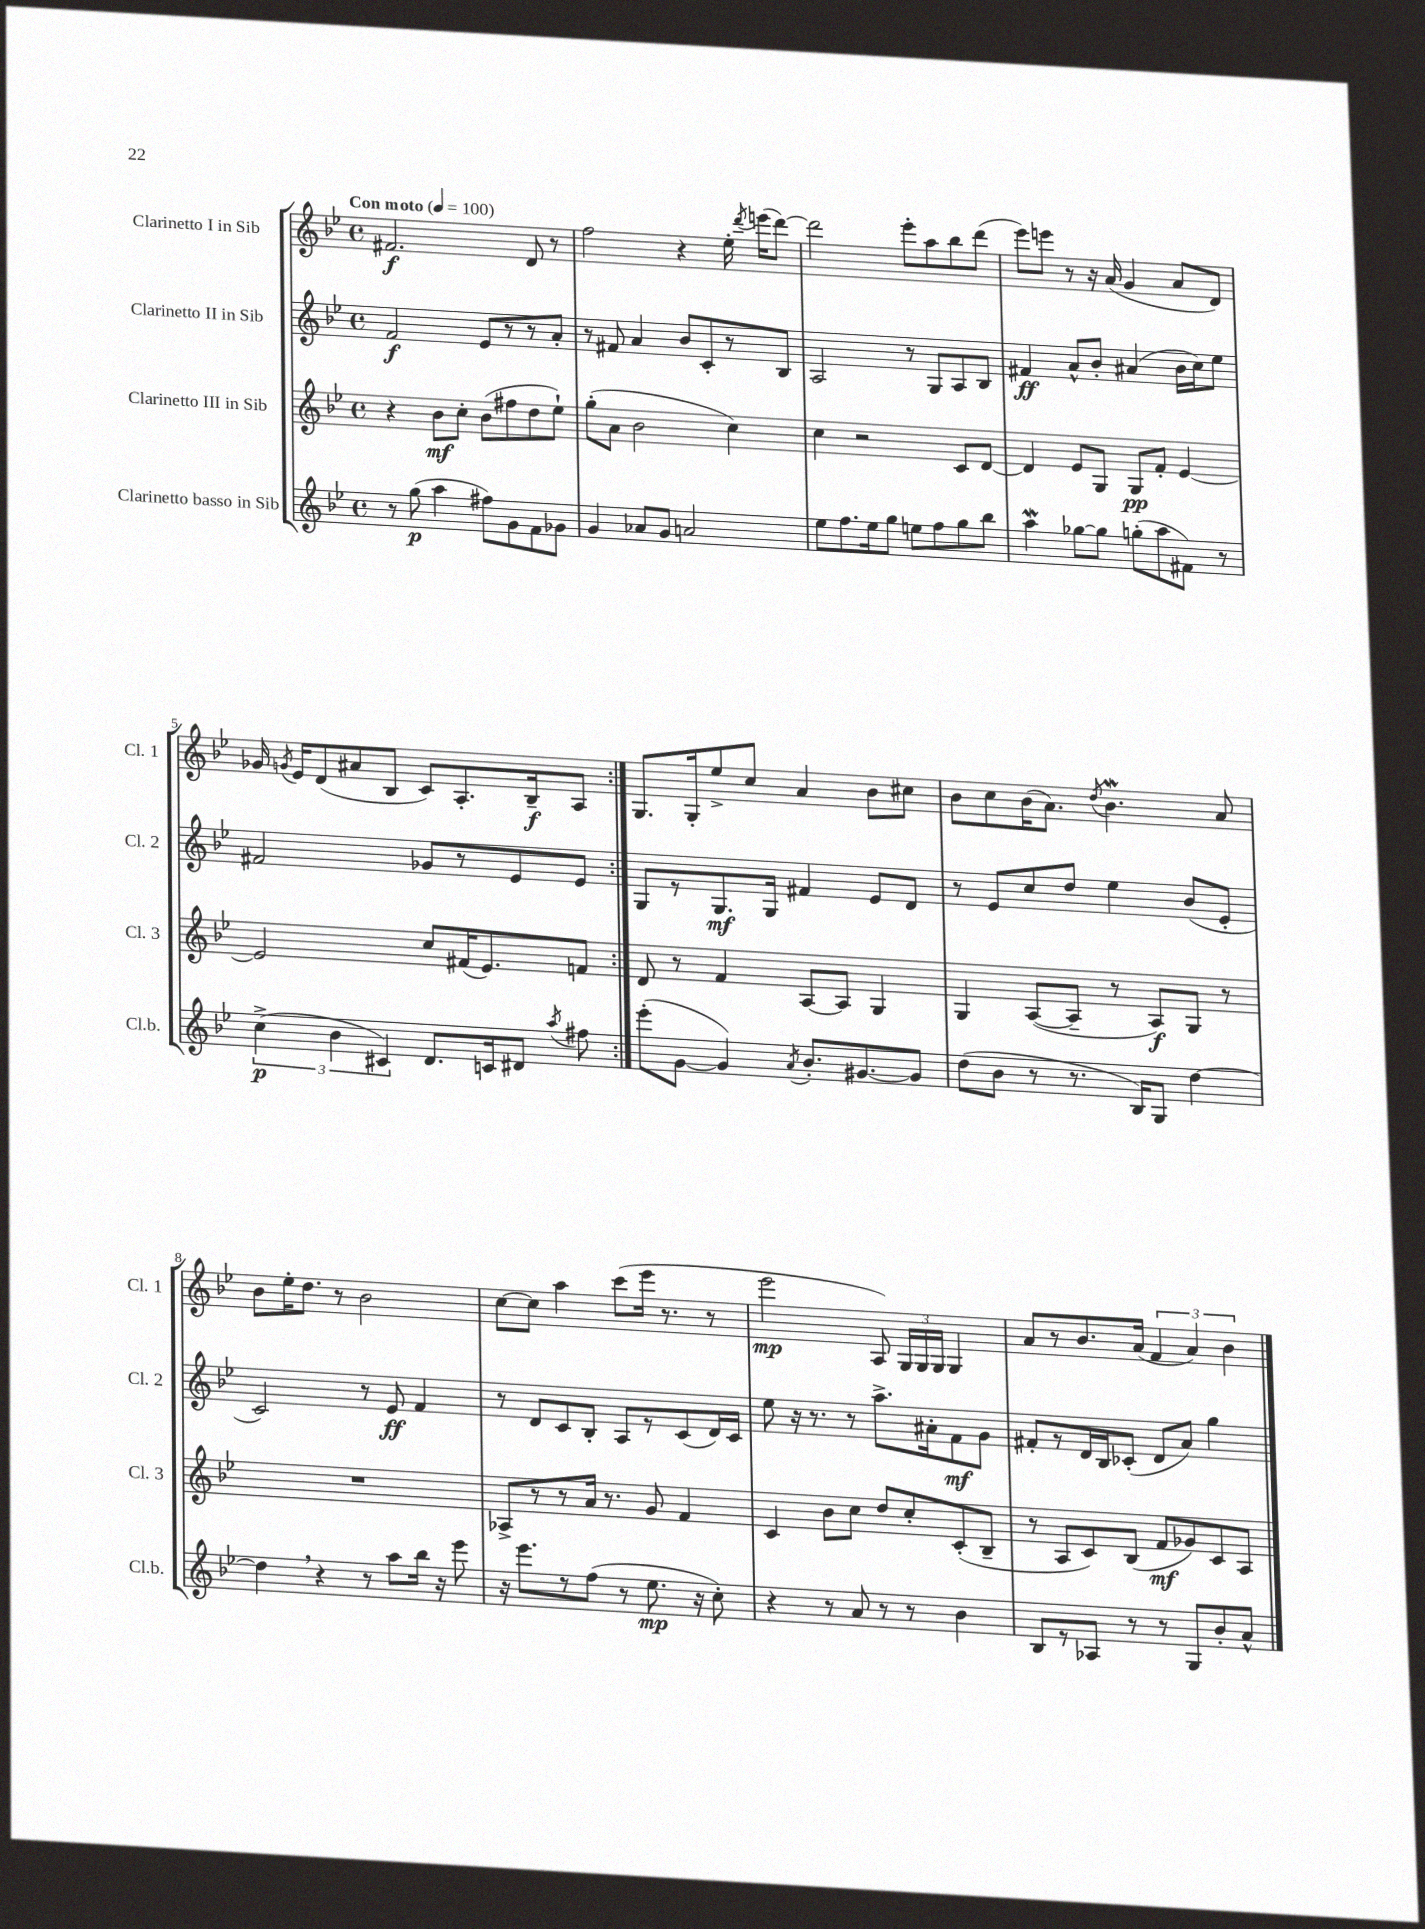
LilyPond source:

<<
\new StaffGroup <<
\new Staff = "s0" \with { instrumentName = "Clarinetto I in Sib" shortInstrumentName = "Cl. 1" } {
    \clef treble \key bes \major \defaultTimeSignature \time 4/4 \tempo "Con moto" 4 = 100
    \autoBeamOff \repeat volta 2 { fis'2.\f d'8 r8 |
    f''2 r4 ees''16-. \acciaccatura { d'''8 } e'''16[( d'''8]~) |
    d'''2 ees'''8[-. a''8 bes''8 d'''8]( |
    ees'''8[) e'''8] r8 r16 a'16( g'4 a'8[ d'8]) |
    ges'16 \acciaccatura { g'8 } ees'16[ d'8( ais'8 bes8] c'8[) a8.-. bes16--\f a8] | }
    g8.[ g16-. ees''8-> c''8] a'4 bes'8[ cis''8] |
    bes'8[ c''8 bes'16( a'8.]) \acciaccatura { d''8 } bes'4.\mordent a'8 |
    bes'8[ ees''16-. d''8.] r8 bes'2 |
    c''8[~ c''8] a''4 c'''8[( ees'''16] r8. r8 |
    ees'''2\mp a8) \tuplet 3/2 { g16[ g16 g16] } g4 |
    a'8[ r8 bes'8. a'16]( \tuplet 3/2 { f'4 a'4) bes'4 } \bar "|." |
}
\new Staff = "s1" \with { instrumentName = "Clarinetto II in Sib" shortInstrumentName = "Cl. 2" } {
    \clef treble \key bes \major \defaultTimeSignature \time 4/4
    \autoBeamOff \repeat volta 2 { f'2\f ees'8[ r8 r8 a'8]-. |
    r8 fis'8 a'4 bes'8[ c'8-. r8 bes8] |
    a2 r8 g8[ a8 bes8] |
    fis'4\ff a'8[-^ bes'8]-. ais'4( bes'16[ c''16) ees''8] |
    fis'2 ges'8[ r8 ees'8 ees'8] | }
    g8[ r8 g8.\mf g16] fis'4 ees'8[ d'8] |
    r8 ees'8[ c''8 d''8] ees''4 bes'8[( ees'8]-. |
    c'2) r8 ees'8\ff f'4 |
    r8 d'8[ c'8 bes8]-. a8[ r8 c'8( d'16) c'16] |
    ees''8 r16 r8. r8 a''8.[-> ais'16-. f'8\mf g'8] |
    fis'8[-. r8 d'16 bes16 ces'8]-.( d'8[ a'8]) g''4 \bar "|." |
}
\new Staff = "s2" \with { instrumentName = "Clarinetto III in Sib" shortInstrumentName = "Cl. 3" } {
    \clef treble \key bes \major \defaultTimeSignature \time 4/4
    \autoBeamOff \repeat volta 2 { r4 bes'8[\mf c''8]-. bes'8[( fis''8 d''8 ees''8]-!) |
    g''8[-.( a'8] bes'2 c''4) |
    c''4 r2 c'8[ d'8]~ |
    d'4 ees'8[ g8] g8[\pp f'8]-. ees'4~ |
    ees'2 c''8[ fis'16( ees'8.) f'8] | }
    d'8 r8 f'4 a8[~ a8] g4 |
    g4 a8[~( a8]-- r8 a8[\f) g8] r8 |
    R1 |
    aes8[-> r8 r8 a'16] r8. g'8 f'4 |
    c'4 bes'8[ c''8] d''8[ c''8-. c'8-.( bes8]-- |
    r8 a8[ c'8) bes8]( f'8[\mf ges'8) c'8 a8] \bar "|." |
}
\new Staff = "s3" \with { instrumentName = "Clarinetto basso in Sib" shortInstrumentName = "Cl.b." } {
    \clef treble \key bes \major \defaultTimeSignature \time 4/4
    \autoBeamOff \repeat volta 2 { r8 g''8\p( a''4 fis''8[) g'8 f'8 ges'8] |
    g'4 aes'8[ g'8] a'2 |
    ees''8[ f''8. ees''16 g''8] e''8[ f''8 g''8 bes''8] |
    a''4\mordent ges''8[~ ges''8] g''8[-.( a''8 fis'8]) r8 |
    \tuplet 3/2 { c''4->\p( bes'4 cis'4) } d'8.[ c'16 dis'8] \acciaccatura { a''8 } fis''8 | }
    ees'''8[-.( g'8]~ g'4) \acciaccatura { a'8 } bes'8.[-. gis'8.~ gis'8] |
    d''8[( bes'8] r8 r8. bes16[) g8] d''4~ |
    d''4 \breathe r4 r8 a''8[ bes''16] r16 ees'''8 |
    r16 ees'''8.[ r8 f''8]( r8 ees''8.\mp r16 c''8-.) |
    r4 r8 a'8 r8 r8 bes'4 |
    bes8[ r8 aes8] r8 r8 g8[ bes'8-. a'8]-^ \bar "|." |
}
>>
>>
